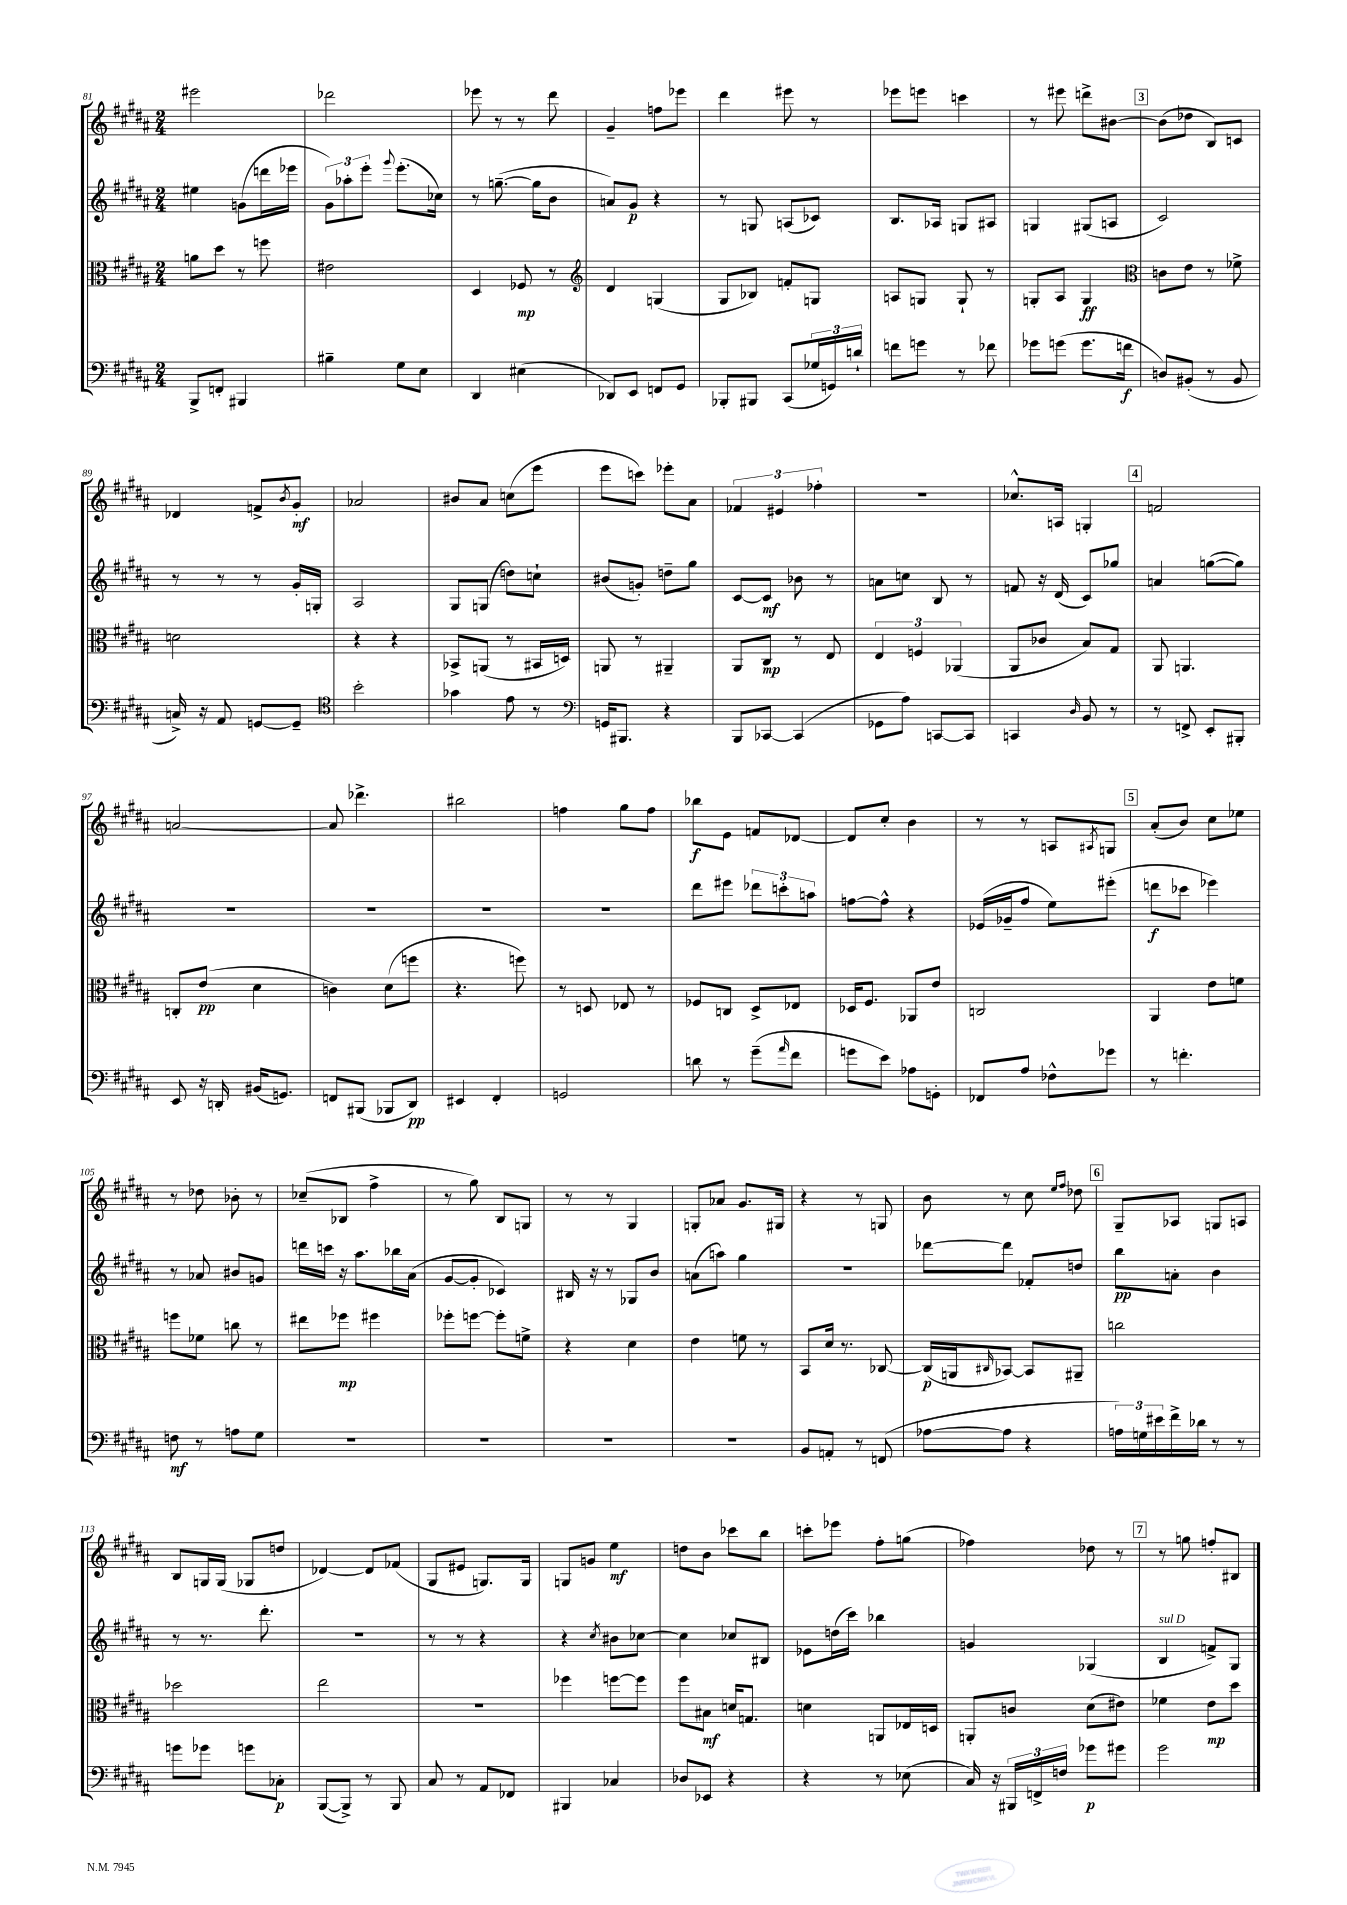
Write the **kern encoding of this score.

**kern	**kern	**kern	**kern
*staff4	*staff3	*staff2	*staff1
*clefF4	*clefC3	*clefG2	*clefG2
*k[f#c#g#d#a#]	*k[f#c#g#d#a#]	*k[f#c#g#d#a#]	*k[f#c#g#d#a#]
*M2/4	*M2/4	*M2/4	*M2/4
8BBB^/L	8a\L	4ee#\	2eee#\
8FF'/J	8dd#\J	.	.
4BBB#/	8r	(8g\L	.
.	8ff\	16ddd\L	.
.	.	16eee-\JJ	.
=	=	=	=
4B#~\	2e#\	12g#\L)	2ddd-\
.	.	12aa-'\	.
.	.	12eee'\J	.
.	.	8qqggg#/	.
8G#\L	.	(8.eee'\L	.
8E\J	.	.	.
.	.	16cc-\Jk)	.
=	=	=	=
4DD#/	4D#/	8r	8eee-\
.	.	([8.gg~\	8r
(4E#\	8F-/	.	8r
.	.	16gg\]LK	.
.	8r	8b\J	8ddd#\
=	=	=	=
*	*clefG2	*	*
8DD-/L)	4d#/	8a/L)	4g#~/
8EE/J	.	8g#/J	.
8FF/L	(4G/	4r	8ff\L
8GG#/J	.	.	8eee-\J
=	=	=	=
8BBB-'/L	8G#/L	8r	4ddd#\
8BBB#/J	8B-/J)	8G/	.
(8CC#/L	8f'/L	(8A/L	8eee#\
24G-/L	8G/J	8c-/J)	8r
24GG/)	.	.	.
24d`/JJ	.	.	.
=	=	=	=
8f\L	8A/L	8.B/L	8eee-\L
8g\J	8G/J	.	8eee\J
.	.	16A-/Jk	.
8r	8G`/	8G/L	4ccc\
8f-\	8r	8A#/J	.
=	=	=	=
8g-\L	8G'/L	4G/	8r
(8g\J	8A#/J	.	8eee#\
8.g\L	4G/	(8G#/L	8ddd^\L
.	.	8A/J	[8b#\J
16f\Jk	.	.	.
=	=	=	=
*	*clefC3	*	*
8D/L)	8c\L	2c#/)	(8b#\]L
(8BB#'/J	8e\J	.	8dd-\J
8r	8r	.	8B/L)
8BB#/	8f-^\	.	8c/J
=	=	=	=
16C^/)	2d\	8r	4d-/
16r	.	.	.
8AA#/	.	8r	.
[8GG/L	.	8r	8f^/L
.	.	.	8qb/
8GG~/]J	.	16g#'/LL	8g#'/J
.	.	16G'/JJ	.
=	=	=	=
*clefC4	*	*	*
2b'\	4r	2A#/	2a-/
.	4r	.	.
=	=	=	=
4g-\	8BB-^/L	8G#/L	8b#/L
.	(8AA/J	(8G/J	8a#/J
8e\	8r	8dd\L)	(8cc\L
8r	16BB#/LL	8cc`\J	8eee\J
.	16D/JJ)	.	.
=	=	=	=
*clefF4	*	*	*
16GG/LK	8AA/	(8b#/L	8eee\L
8.BBB#/J	.	.	.
.	8r	8g'/J)	8ccc\J)
4r	4AA#~/	8dd~\L	8eee-'\L
.	.	8gg#\J	8a#\J
=	=	=	=
8BBB/L	8AA#/L	[8c#/L	6f-/
[8CC-/J	8C#/J	8c#/]J	.
.	.	.	6e#/
(4CC-/]	8r	8b-\	.
.	.	.	6ff-'\
.	8E/	8r	.
=	=	=	=
8GG-\L	6E/	8a\L	2r
8A#\J)	.	8cc\J	.
.	6F/	.	.
[8CC/L	.	8B/	.
.	(6AA-/	.	.
8CC/]J	.	8r	.
=	=	=	=
4CC/	8AA#/L	8f/	8.cc-^^/L
.	8c-/J	16r	.
.	.	(16d#/	16A/Jk
16qqD#/	.	.	.
8BB/	8B/L)	8c#/L)	4G'/
8r	8G#/J	8gg-/J	.
=	=	=	=
8r	8AA#/	4a/	2f/
8FF^/	4.AA/	.	.
8EE'/L	.	([8gg\L	.
8BBB#'/J	.	8gg\]J)	.
=	=	=	=
8EE/	8C'/L	2r	[2a/
16r	(8e/J	.	.
16DD'/	.	.	.
(16BB#/LK	4d#\	.	.
8.GG/J)	.	.	.
=	=	=	=
8FF/L	4c\)	2r	8a/]
(8BBB#/J	.	.	4.ddd-^\
8BBB-/L	(8d#\L	.	.
8DD#/J)	8ff\J	.	.
=	=	=	=
4EE#/	4.r	2r	2bb#\
4FF#'/	.	.	.
.	8ff\)	.	.
=	=	=	=
2GG/	8r	2r	4ff\
.	8D/	.	.
.	8E-/	.	8gg#\L
.	8r	.	8ff\J
=	=	=	=
8d\	8F-/L	8ddd#\L	8bb-\L
8r	8C/J	8eee#\J	8e\J
(8g#~\L	8D#^/L	12ddd-\L	8f/L
.	.	12ccc'\	.
16qqa#/	.	.	.
8f#\J	8E-/J	.	[8d-/J
.	.	12aa\J	.
=	=	=	=
8g\L	16D-/LK	[8ff\L	8d-/]L
.	8.F#/J	.	.
8e\J)	.	8ff^^\]J	8cc#'/J
8A-\L	8AA-/L	4r	4b\
8GG'\J	8e/J	.	.
=	=	=	=
8FF-/L	2C/	(16e-/LL	8r
.	.	16g-~/J	.
8A#/J	.	8ff#/J	8r
8F-^^\L	.	8ee\L)	8A/L
.	.	.	8qA#/
8g-\J	.	(8eee#'\J	8G/J
=	=	=	=
8r	4AA#/	8ddd\L	(8a#'/L
4.f'\	.	8ccc-\J	8b/J)
.	8e\L	4eee-\)	8cc#\L
.	8f\J	.	8ee-\J
=	=	=	=
8F\	8ff\L	8r	8r
8r	8f-\J	8a-/	8dd-\
8A\L	8cc\	8b#/L	8b-'\
8G#\J	8r	8g/J	8r
=	=	=	=
2r	8ee#\L	16ddd\LL	(8cc-~/L
.	.	16ccc\JJ	.
.	8ff-\J	16r	8B-/J
.	.	8.aa#\L	.
.	4ff#\	.	4ff#^\
.	.	16bb-\L	.
.	.	(16a#\JJ	.
=	=	=	=
2r	8ff-'\L	[8g#/L	8r
.	[8ff\J	8g#'/]J	8gg#\)
.	8ff'\]L	4c-/)	8B/L
.	8f^\J	.	8G/J
=	=	=	=
2r	4r	16B#/	8r
.	.	16r	.
.	.	8r	8r
.	4d#\	8G-/L	4G#/
.	.	8b/J	.
=	=	=	=
2r	4e\	(8a\L	8G'/L
.	.	8aa\J)	8a-/J
.	8f\	4gg#\	8.g#/L
.	8r	.	.
.	.	.	16G#/Jk
=	=	=	=
8BB/L	8BB/L	2r	4r
8AA'/J	16d#/Jk	.	.
.	8.r	.	.
8r	.	.	8r
(8FF/	[8C-/	.	8G/
=	=	=	=
[8A-\L	(16C-/]LL	[8ddd-\L	8b\
.	16AA/J	.	.
.	16qqC#/	.	.
8A-\]J	[8BB-/J)	8ddd-\]J	8r
4r	8BB-/]L	8f-'/L	8cc#\
.	.	.	16qqee/LL
.	.	.	16qqff#/JJ
.	8AA#~/J	8dd/J	8dd-\
=	=	=	=
24A\LL)	2cc\	8bb\L	8G#~/L
24G\	.	.	.
24e#\	.	.	.
16f#^\	.	8a'\J	8A-/J
16d-\JJ	.	.	.
8r	.	4b\	8G/L
8r	.	.	8A/J
=	=	=	=
8g\L	2dd-\	8r	8B/L
8g-\J	.	8.r	16G/L
.	.	.	(16G/JJ
8g\L	.	.	8G-/L
.	.	8.ddd#'\	.
8C-'\J	.	.	8dd/J
=	=	=	=
([8BBB/L	2ee\	2r	[4d-/)
8BBB^/]J)	.	.	.
8r	.	.	8d-/]L
8BBB/	.	.	(8f-/J
=	=	=	=
8C#/	2r	8r	8G#/L
8r	.	8r	8e#/J
8AA#/L	.	4r	8.G/L)
8FF-/J	.	.	.
.	.	.	16G/Jk
=	=	=	=
4BBB#/	4ff-\	4r	8G/L
.	.	.	8g/J
.	.	8qcc#/	.
4C-/	[8ff\L	8b#\L	4ee\
.	8ff\]J	[8cc-\J	.
=	=	=	=
8D-/L	8ff#\L	4cc-\]	8dd\L
8EE-/J	8B#\J	.	8b\J
4r	16d/LK	8cc-/L	8ccc-\L
.	8.G/J	.	.
.	.	8B#/J	8bb\J
=	=	=	=
4r	4d\	8e-\L	8ccc'\L
.	.	(16dd\L	8eee-\J
.	.	16ccc#\JJ)	.
8r	8AA/L	4bb-\	8ff#'\L
(8E-\	16E-/L	.	(8gg\J
.	16D/JJ	.	.
=	=	=	=
16C#/)	8AA'/L	4g/	4ff-\)
16r	.	.	.
24BBB#/LL	8c/J	.	.
24FF^/	.	.	.
24F/JJ	.	.	.
8g-\L	(8d#\L	(4G-/	8dd-\
8g#\J	8e#\J)	.	8r
=	=	=	=
2g#\	4f-\	4B/	8r
.	.	.	8gg\
.	8e\L	8f^/L)	8ff'/L
.	8dd#\J	8G#/J	8B#/J
==	==	==	==
*-	*-	*-	*-
